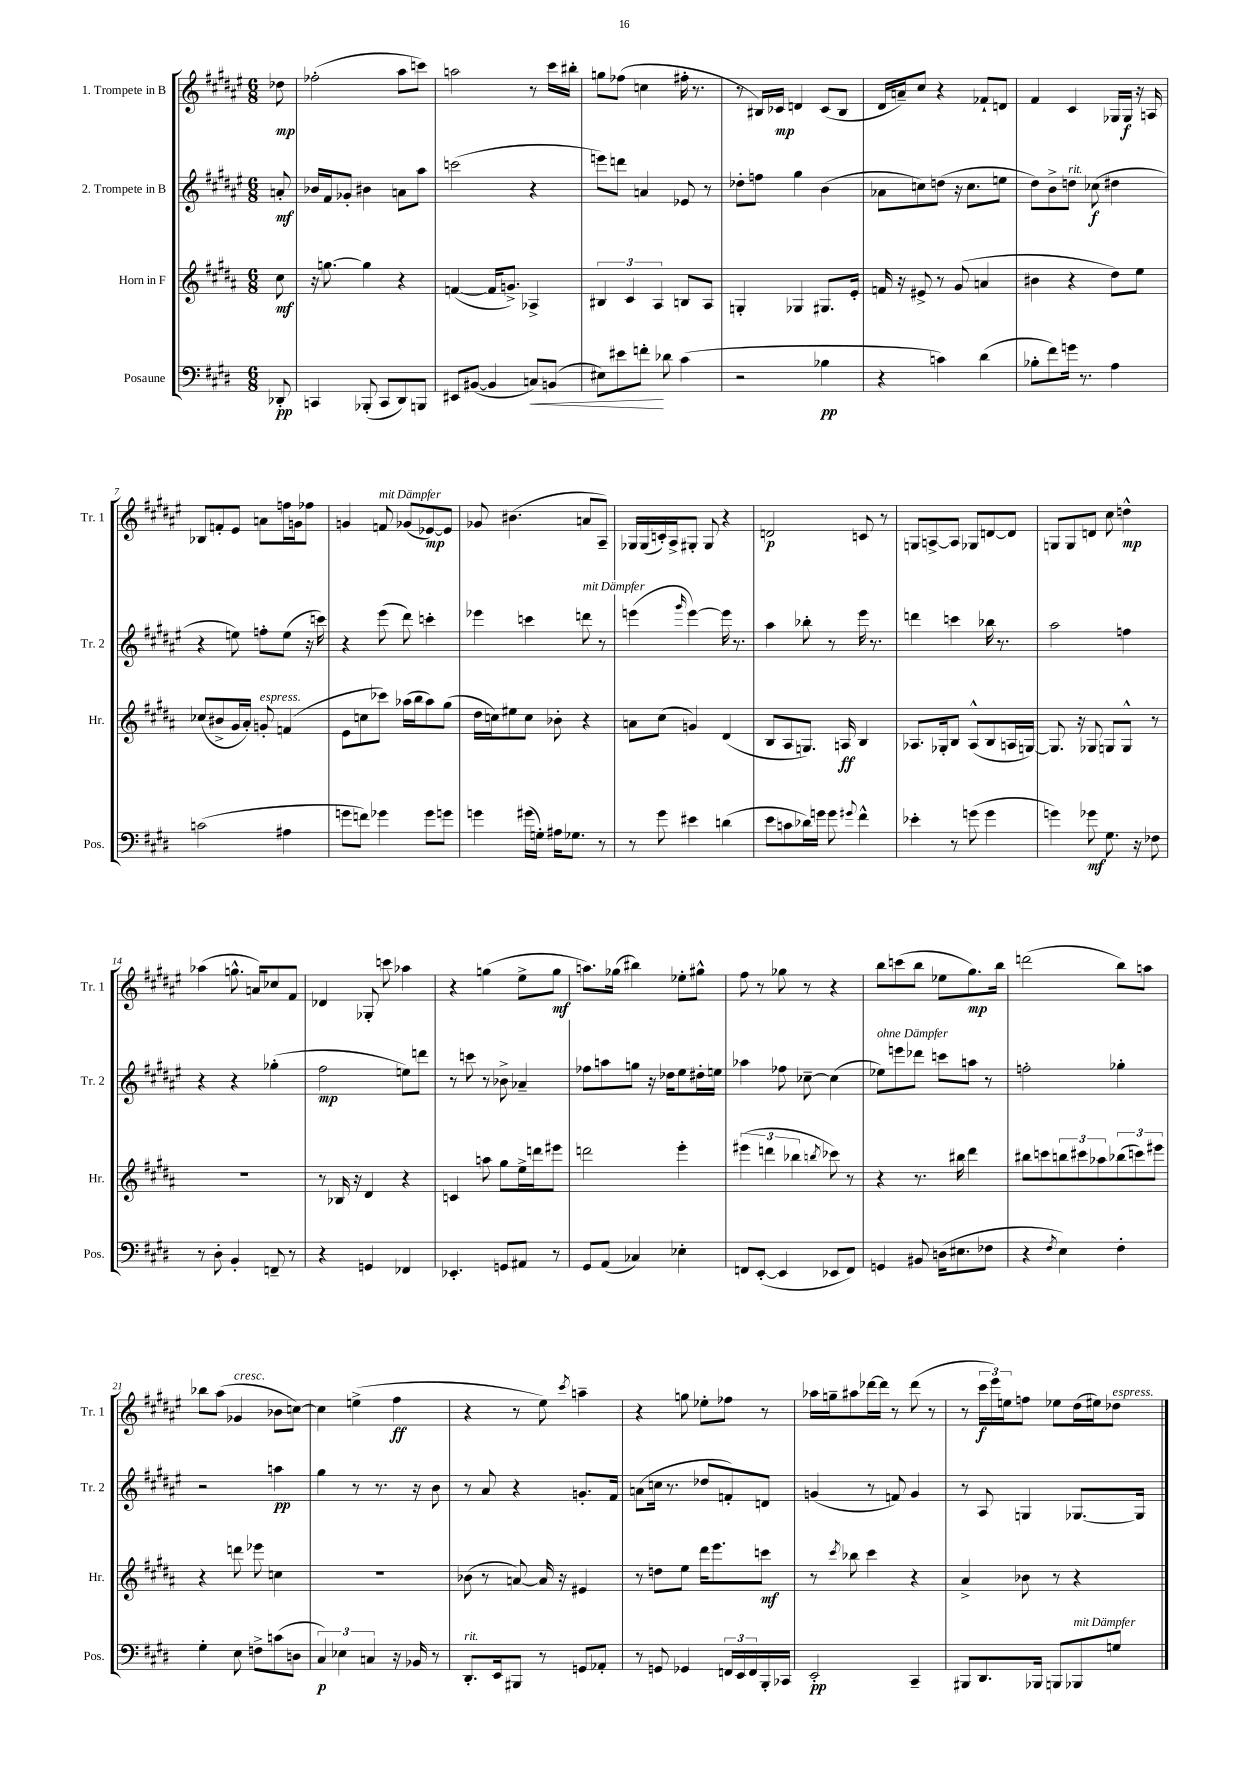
<<
\new StaffGroup <<
\new Staff = "s0" \with { instrumentName = "1. Trompete in B" shortInstrumentName = "Tr. 1" } {
    \clef treble \key fis \major \numericTimeSignature \time 6/8 \partial 8
    des''8\mp |
    fes''2-.( ais''8 c'''8) |
    a''2 r8 cis'''16 bis''16-. |
    g''8 fes''8( c''4 fis''16-. r8. |
    r8 bis16) ces'16\mp d'4 ces'8( bis8 |
    dis'16 a'16--) cis''8 r4 fes'8-! d'8 |
    fis'4 cis'4 ges16 ges16\f r16 a16 |
    bes8 f'8-. eis'8 a'8 f''16 g'16 fes''8 |
    g'4 f'8^\markup { \italic "mit Dämpfer" } ges'8( ees'8~\mp) ees'8 |
    ges'8 bis'4.( a'8 ais8--) |
    ges16 ges16( c'16-.) ais16-> gis8-. gis8 r4 |
    d'2\p c'8 r8 |
    g8 a8~-> a8 ges8 d'8~ d'8 |
    g8 g8 d'8 cis''8 d''4-^\mp |
    aes''4( g''8.-^ a'16) ces''8 fis'8 |
    des'4 ges8-. c'''8 aes''4 |
    r4 g''4( eis''8-> g''8\mf |
    a''8.) ges''16( bis''4) ees''8-. gis''8-^ |
    fis''8 r8 ges''8 r8 r4 |
    b''8 c'''8( b''8 ees''8 gis''8.\mp) b''16 |
    d'''2( b''8) a''8 |
    bes''8 ais''8( ges'4^\markup { \italic "cresc." } bes'8 c''8~) |
    c''4 e''4->( fis''4\ff |
    r4 r8 eis''8) \acciaccatura { cis'''8 } a''4-- |
    r4 g''8 ees''8-. fes''8 r8 |
    aes''16 g''16-- ais''8 des'''16~ des'''16 r8 des'''8( r8 |
    r8 \tuplet 3/2 { cis'''16\f eis'''16) e''16 } f''8 ees''8 dis''16( eis''16) des''8^\markup { \italic "espress." } \bar "|." |
}
\new Staff = "s1" \with { instrumentName = "2. Trompete in B" shortInstrumentName = "Tr. 2" } {
    \clef treble \key fis \major \numericTimeSignature \time 6/8 \partial 8
    a'8-.\mf |
    bes'16 fis'16 ges'8-. bis'4 a'8 ais''8 |
    c'''2( r4 |
    e'''8) d'''8 a'4 ees'8 r8 |
    des''8-. f''8 gis''4 b'4( |
    aes'8 c''8) d''8( r16 c''8. e''8 |
    dis''8) b'8-> d''8^\markup { \italic "rit." } ces''8\f( dis''4 |
    r4 e''8) f''8-. e''8( r16 c'''16) |
    r4 eis'''8( dis'''8) c'''4-. |
    ees'''4 c'''4 d'''8^\markup { \italic "mit Dämpfer" } r8 |
    e'''4( \grace { gis'''16 } e'''4~) e'''16 r8. |
    ais''4 bes''8-. r8 eis'''16 r8. |
    d'''4 c'''4 bes''16 r8. |
    ais''2 f''4 |
    r4 r4 ges''4-.( |
    fis''2\mp e''8) d'''8 |
    r8 c'''8 r8 bes'8-> aes'4-- |
    fes''8 a''8 g''8 r16 des''16 eis''8 dis''16-. e''16 |
    aes''4 fes''8 ces''8~-- ces''4( |
    ees''8^\markup { \italic "ohne Dämpfer" }) e'''8 des'''8 c'''8 a''8 r8 |
    f''2-. ges''4-. |
    r2 a''4\pp |
    gis''4 r8 r8. r16 b'8 |
    r8 ais'8 r4 g'8.-. fis'16 |
    a'8( c''16 r8. des''8 f'8-.) d'8 |
    g'4( r8 f'8) g'4 |
    r8 ais8 g4 ges8.~ ges16 \bar "|." |
}
\new Staff = "s2" \with { instrumentName = "Horn in F" shortInstrumentName = "Hr." } {
    \clef treble \key b \major \numericTimeSignature \time 6/8 \partial 8
    cis''8\mf |
    r16 g''8.~ g''4 r4 |
    f'4~( f'16 g'8.->) aes4-> |
    \tuplet 3/2 { bis4 cis'4 ais4 } b8 ais8 |
    g4-. ges4 gis8. e'16-. |
    f'16 r16 eis'8-> r8 gis'8( a'4 |
    bis'4 r4 dis''8) e''8 |
    ces''8( bis'8-> gis'16 ais'16-.) g'8-.^\markup { \italic "espress." } f'4( |
    e'8 c''8 ces'''8) aes''16( b''16 aes''8) gis''8( |
    dis''16 c''16) eis''8 c''8 bes'8-. r4 |
    a'8 cis''8( g'4) dis'4( |
    b8 ais8 g8.) a16\ff b4 |
    aes8. ges16-. b8 aes8-^( b8 a16 g16~) |
    g8. r16 ges8 g8 g8-^ r8 |
    R2. |
    r8 bes16 r16 dis'4 r4 |
    c'4 a''8 gis''8 e''16-> d'''16 eis'''8 |
    d'''2 e'''4-. |
    \tuplet 3/2 { eis'''4( d'''4 bes''4 } \acciaccatura { b''8 } ces'''8) r8 |
    r4 r8. bis''16 dis'''4 |
    bis''8 c'''8 \tuplet 3/2 { b''8 cis'''8 aes''8 } \tuplet 3/2 { bes''8( c'''8) eis'''8 } |
    r4 d'''8 ees'''8 c''4 |
    R2. |
    bes'8( r8 a'8~) a'16 r16 eis'4 |
    r8 d''8 e''8 dis'''16 e'''8. c'''8\mf |
    r8 \acciaccatura { cis'''8 } bes''8 cis'''4 r4 |
    ais'4-> bes'8 r8 r4 \bar "|." |
}
\new Staff = "s3" \with { instrumentName = "Posaune" shortInstrumentName = "Pos." } {
    \clef bass \key e \major \numericTimeSignature \time 6/8 \partial 8
    des,8-.\pp |
    c,4 bes,,8-.( c,8 dis,8) b,,8 |
    eis,8 bis,8~( bis,4 c8\<) b,8( |
    eis8) eis'8 f'8-.\! des'8 cis'4( |
    r2 bes4\pp |
    r4 c'4) dis'4( |
    bes8-. fis'8) g'16 r8. a4 |
    c'2( ais4 |
    g'8 f'8) ges'4 ges'8 g'8 |
    g'4 gis'16( g16-.) ais16 ges8. r8 |
    r8 gis'8 eis'4 d'4( |
    e'8 c'8 des'16) g'16 g'8 \appoggiatura { gis'8 } fis'4-^ |
    ees'4-. r8 g'8( g'4 |
    g'4) ges'8\mf gis8. r16 fes8 |
    r8 dis8-. b,4-. f,8-- r8 |
    r4 g,4 fes,4 |
    ees,4.-. g,8 ais,8 r8 |
    gis,8 a,8( ces4) ees4-. |
    f,8 e,8~-.( e,4 ees,8 f,8) |
    g,4 bis,8 d16( eis8. fes8 |
    r4 \acciaccatura { fis8 } e4) fis4-. |
    gis4-. e8 f8-> c'8( d8 |
    \tuplet 3/2 { cis4\p) ees4 c4 } r16 bes,16 r8 |
    dis,8.-.^\markup { \italic "rit." } e,16 bis,,8 r8 g,8 aes,8-. |
    r8 g,8 ges,4 \tuplet 3/2 { f,16 e,16 f,16 } b,,16-. ces,16 |
    e,2-.\pp cis,4-- |
    bis,,8 dis,8. bes,,16 b,,8 bes,,8^\markup { \italic "mit Dämpfer" } g8 \bar "|." |
}
>>
>>
